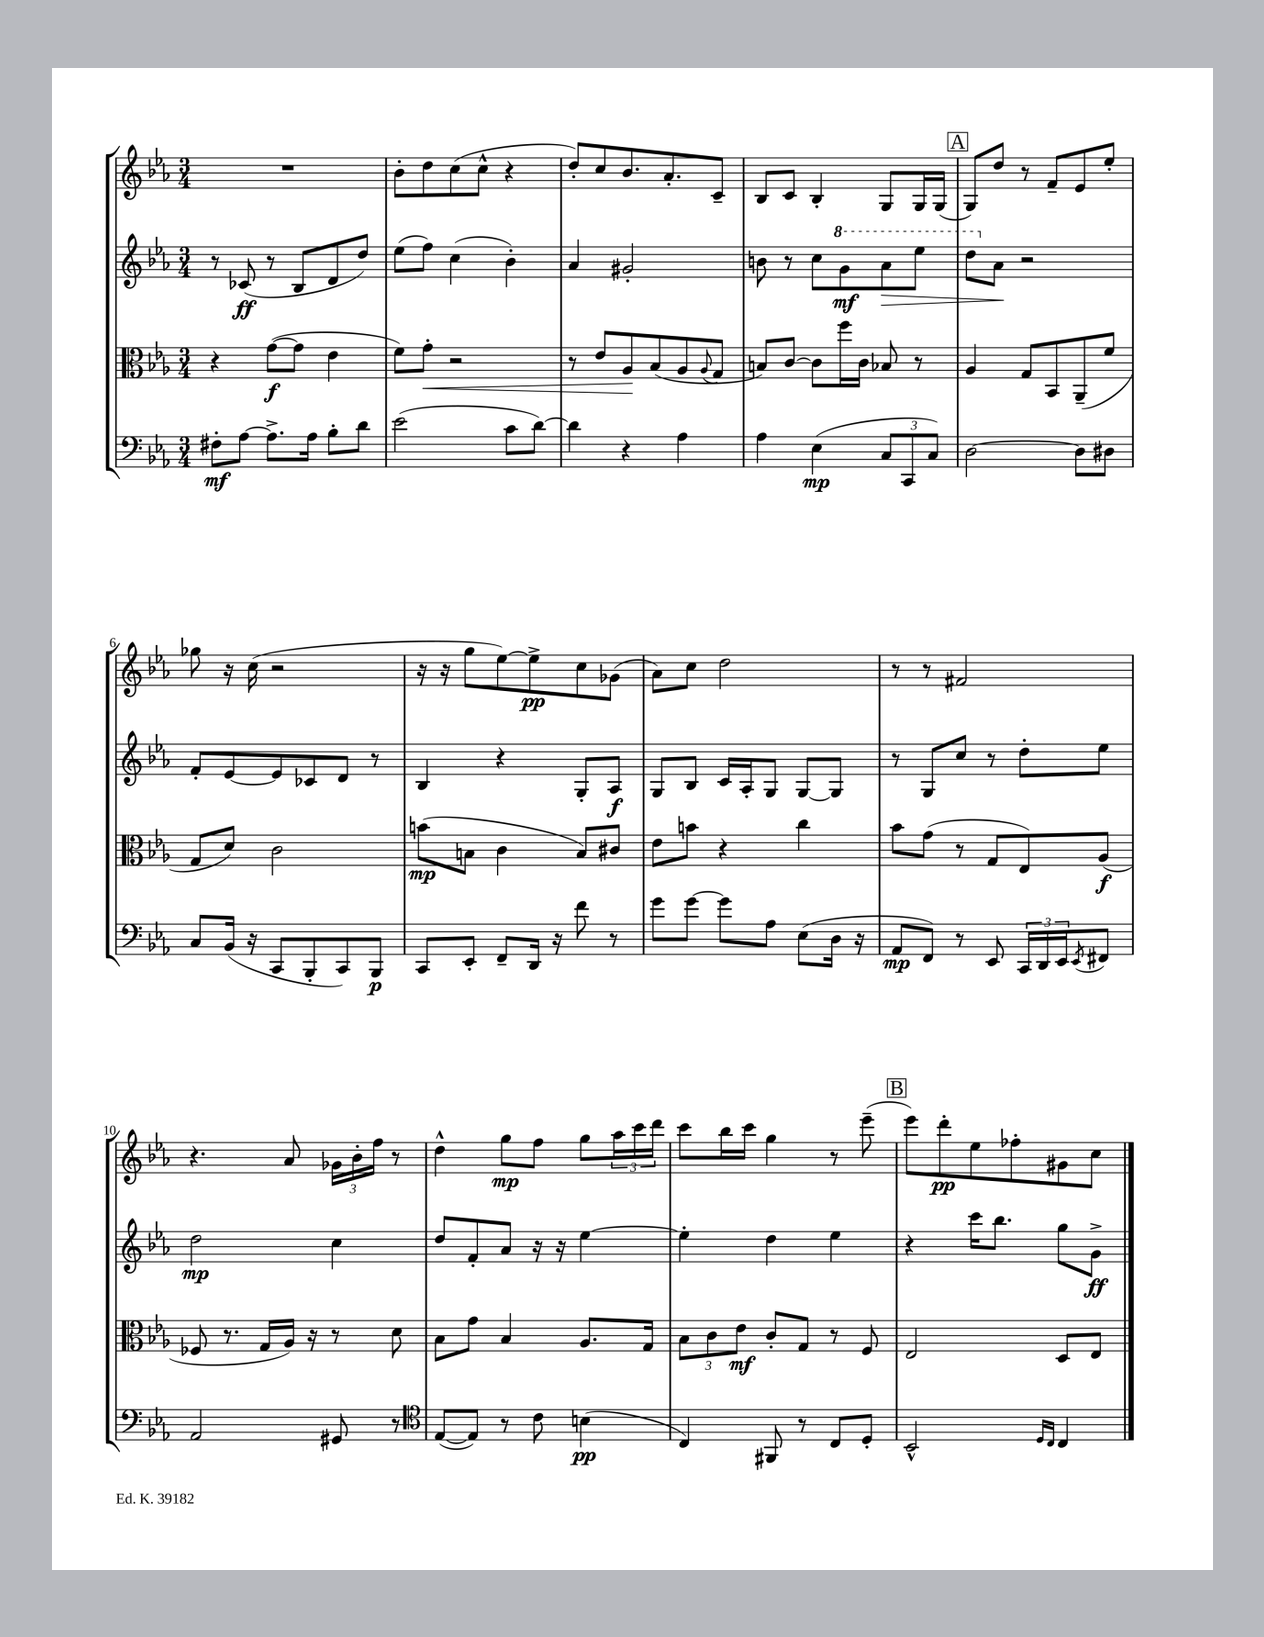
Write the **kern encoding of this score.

**kern	**kern	**kern	**kern
*staff4	*staff3	*staff2	*staff1
*clefF4	*clefC3	*clefG2	*clefG2
*k[b-e-a-]	*k[b-e-a-]	*k[b-e-a-]	*k[b-e-a-]
*M3/4	*M3/4	*M3/4	*M3/4
8F#'	4r	8r	2.r
[8A-	.	(8c-	.
8.A-^]	([8g	8r	.
.	8g]	8B-	.
16A-	.	.	.
8B-'	4e-	8d	.
8d	.	8dd)	.
=	=	=	=
(2e-	8f)	(8ee-	8b-'
.	8g'	8ff)	8dd
.	2r	(4cc	(8cc
.	.	.	8cc^^
8c	.	4b-')	4r
[8d)	.	.	.
=	=	=	=
4d]	8r	4a-	8dd')
.	8e-	.	8cc
4r	8A-	2g#'	8.b-
.	(8B-	.	.
.	.	.	8.a-'
4A-	8A-	.	.
.	8qqA-	.	.
.	8G	.	8c~
=	=	=	=
4A-	8B)	8b	8B-
.	[8c	8r	8c
(4E-	8c]	8cc	4B-'
.	16ff	8gg	.
.	16c	.	.
12C	8B-	8aa-	8G
12CC	.	.	.
.	8r	8eee-	16G
12C)	.	.	.
.	.	.	(16G
=	=	=	=
[2D	4A-	8ddd	8G)
.	.	8a-	8dd
.	8G	2r	8r
.	8BB-	.	8f~
8D]	(8AA-~	.	8e-
8D#	8f	.	8ee-'
=	=	=	=
8C	8G	8f'	8gg-
(16BB-	8d)	[8e-	16r
16r	.	.	(16cc
8CC	2c	8e-]	2r
8BBB-'	.	8c-	.
8CC)	.	8d	.
8BBB-	.	8r	.
=	=	=	=
8CC	(8b	4B-	16r
.	.	.	16r
8EE-'	8B	.	8gg
8FF~	4c	4r	[8ee-)
16DD	.	.	8ee-^]
16r	.	.	.
8f	8B)	8G'	8cc
8r	8c#	8A-	(8g-
=	=	=	=
8g	8e-	8G	8a-)
[8g	8b	8B-	8cc
8g]	4r	16c	2dd
.	.	16A-'	.
8A-	.	8G	.
(8E-	4cc	[8G	.
16D	.	8G]	.
16r	.	.	.
=	=	=	=
8AA-	8b-	8r	8r
8FF)	(8g	8G	8r
8r	8r	8cc	2f#
8EE-	8G	8r	.
24CC	8E-)	8dd'	.
24DD	.	.	.
24EE-	.	.	.
8qEE-	.	.	.
8FF#	(8A-	8ee-	.
=	=	=	=
2AA-	8F-	2dd	4.r
.	8.r	.	.
.	16G	.	.
.	16A-)	.	8a-
.	16r	.	.
8GG#	8r	4cc	24g-
.	.	.	24b-'
.	.	.	24ff
8r	8d	.	8r
=	=	=	=
*clefC4	*	*	*
([8E-	8B-	8dd	4dd^^
8E-])	8g	8f'	.
8r	4B-	8a-	8gg
8c	.	16r	8ff
.	.	16r	.
(4B	8.A-	[4ee-	8gg
.	.	.	24aa-
.	.	.	24ccc
.	16G	.	.
.	.	.	24ddd
=	=	=	=
4C)	12B-	4ee-']	8ccc
.	12c	.	.
.	.	.	16bb-
.	12e-	.	.
.	.	.	16ccc
8FF#	8c'	4dd	4gg
8r	8G	.	.
8C	8r	4ee-	8r
8D'	8F	.	(8eee-~
=	=	=	=
2BB-^^	2E-	4r	8eee-)
.	.	.	8ddd'
.	.	16ccc	8ee-
.	.	8.bb-	.
.	.	.	8ff-'
16qqD	.	.	.
16qqC	.	.	.
4C	8D	8gg	8g#
.	8E-	8g^	8cc
==	==	==	==
*-	*-	*-	*-
